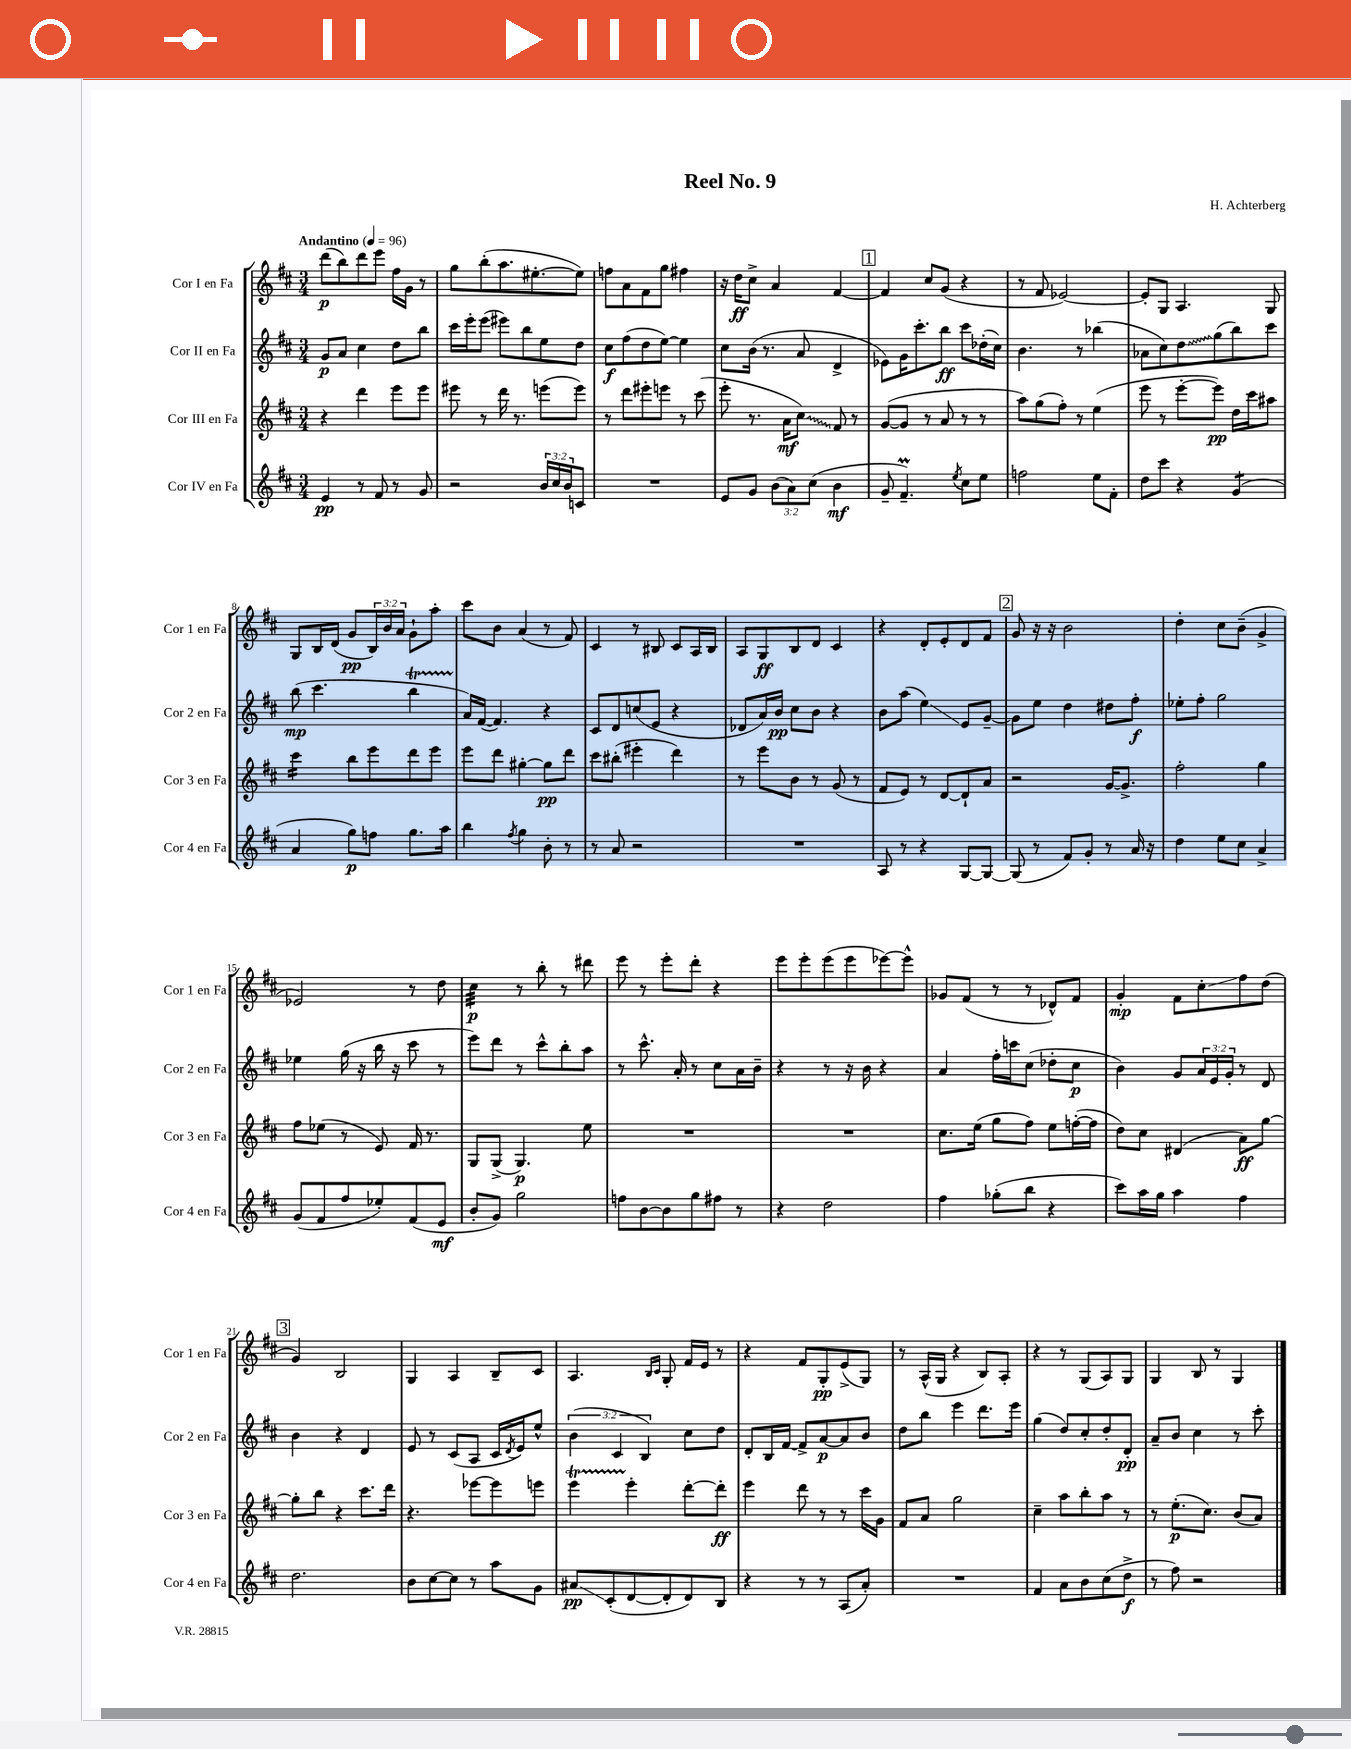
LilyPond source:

\header { title = "Reel No. 9" composer = "H. Achterberg" }
<<
\new StaffGroup <<
\new Staff = "s0" \with { instrumentName = "Cor I en Fa" shortInstrumentName = "Cor 1 en Fa" } {
    \clef treble \key d \major \numericTimeSignature \time 3/4 \override Staff.TupletNumber.text = #tuplet-number::calc-fraction-text \tempo "Andantino" 4 = 96
    d'''8\p( b''8) d'''8 e'''8 fis''16 g'16 r8 |
    g''8 b''8-.( a''8. eis''8.~-. eis''8) |
    f''8 a'8 fis'8 g''8 fis''4 |
    r16 d''16\ff cis''8-> a'4 fis'4~ |
    \mark \markup { \box "1" } fis'4 cis''8 g'8( r4 |
    r8 fis'8 ees'2~) |
    ees'8-. g8 a4. g8 |
    g8 b16 d'16( g'8\pp \tuplet 3/2 { b16) b'16 a'16 } g'8-! a''8-. |
    cis'''8 b'8 a'4( r8 fis'8) |
    cis'4 r8 bis8 cis'8 a16 bis16 |
    a8 g8\ff b8 d'8 cis'4 |
    r4 d'8-. e'8-. d'8 fis'8 |
    \mark \markup { \box "2" } g'8 r16 r16 b'2 |
    d''4-. cis''8 b'8--( g'4-> |
    ees'2) r8 d''8 |
    cis''4:32\p r8 b''8-. r8 dis'''8 |
    e'''8 r8 e'''8-. d'''8-. r4 |
    e'''8 e'''8-. e'''8( e'''8 ees'''8~) ees'''8-^ |
    ges'8 fis'8( r8 r8 des'8-^) fis'8 |
    g'4-.\mp fis'8 cis''8-.\glissando fis''8 d''8( |
    \mark \markup { \box "3" } g'4) b2 |
    g4 a4 b8-- cis'8 |
    a4. \grace { b16 cis'16 } g8-. fis'16 e'16 r8 |
    r4 fis'8 g8-.\pp e'8->( g8) |
    r8 a16-^( g16 r4 b8) a8-. |
    r4 r8 g8( a8) g8 |
    g4 b8 r8 g4 \bar "|." |
}
\new Staff = "s1" \with { instrumentName = "Cor II en Fa" shortInstrumentName = "Cor 2 en Fa" } {
    \clef treble \key d \major \numericTimeSignature \time 3/4 \override Staff.TupletNumber.text = #tuplet-number::calc-fraction-text
    g'8\p a'8 cis''4 d''8 b''8 |
    cis'''16 e'''16-. e'''8( eis'''8) b''8 e''8 d''8 |
    cis''8\f fis''8( d''8 e''8~) e''4 |
    cis''8 b'16( r8. a'8 d'4-> |
    \mark \markup { \box "1" } ees'8) g'16 cis'''8.-. b''8\ff cis'''8 des''16-.( cis''16) |
    b'4. r8 bes''4( |
    aes'8 cis''8) \once \override Glissando.style = #'zigzag d''8\glissando g''8( b''8) cis'''8 |
    b''8\mp( cis'''4. b''4\startTrillSpan |
    a'16\stopTrillSpan) fis'16~( fis'4.) r4 |
    cis'8 d'8 c''8( e'8 r4 |
    des'8 a'16) b'16\pp cis''8 b'8 r4 |
    b'8 a''8( e''4\glissando) e'8 g'8~-- |
    \mark \markup { \box "2" } g'8 e''8 d''4 dis''8 fis''8-.\f |
    ees''8-. fis''8-. g''2 |
    ees''4 g''16( r16 b''16 r16 cis'''8 r8 |
    e'''8) d'''8 r8 cis'''8-^ b''8-. a''8 |
    r8 cis'''8.-^ a'16-. r8 cis''8 a'16 b'16-- |
    r4 r8 r16 b'16 r4 |
    a'4 fis''16-. c'''16 cis''8( des''8-. cis''8\p |
    b'4) g'8 \tuplet 3/2 { a'16 e'16 g'16-. } r8 d'8 |
    \mark \markup { \box "3" } b'4 r4 d'4 |
    e'8 r8 cis'8( a8 cis'16 \acciaccatura { d'8 } e'16) e''8-^ |
    \tuplet 3/2 { b'4( cis'4 b4) } cis''8 d''8 |
    d'8-. b16 fis'16~ fis'8-> a'8~\p a'8 b'8 |
    d''8 b''8 e'''4 d'''8. e'''16 |
    g''4( d''8) cis''8-. d''8-. d'8-.\pp |
    a'8-- b'8 cis''4 r8 cis'''8-. \bar "|." |
}
\new Staff = "s2" \with { instrumentName = "Cor III en Fa" shortInstrumentName = "Cor 3 en Fa" } {
    \clef treble \key d \major \numericTimeSignature \time 3/4
    r4 d'''4 e'''8 e'''8 |
    eis'''8 r8 d'''16 r8. e'''8( e'''8) |
    r8 d'''8 eis'''8-. e'''8 r8 cis'''8( |
    e'''8-. r8. a'16\mf \once \override Glissando.style = #'zigzag cis''8\glissando) fis'8 r8 |
    \mark \markup { \box "1" } g'8~( g'8 r8 a'8 r8 r8 |
    a''8) g''8( fis''8-.) r8 e''4( |
    e'''8 r8 e'''8~-. e'''8\pp) d''16 cis'''16 ais''8 |
    cis'''4:16 b''8 e'''8 d'''8 e'''8 |
    e'''8 d'''8 gis''4~-. gis''8\pp d'''8 |
    cis'''8 bis''8-.( eis'''4-. d'''4) |
    r8 e'''8 b'8 r8 g'8( r8 |
    fis'8 e'8) r8 d'8~ d'8-! a'8 |
    \mark \markup { \box "2" } r2 g'16~ g'8.-> |
    fis''2-. g''4 |
    fis''8 ees''8( r8 e'8) fis'16 r8. |
    g8 g8->( g4.\p) e''8 |
    R2. |
    R2. |
    cis''8. e''16( g''8 fis''8) e''8 f''16~-.( f''16 |
    d''8) cis''8 dis'4( a'8\ff) g''8~ |
    \mark \markup { \box "3" } g''8-. b''8 r4 cis'''8. d'''16 |
    r4. ees'''8~ ees'''8 e'''8 |
    e'''4\startTrillSpan e'''4-.\stopTrillSpan d'''8~-. d'''8-.\ff |
    e'''4 d'''8 r8 r8 cis'''16 g'16 |
    fis'8 a'8 g''2 |
    cis''4-- a''8 b''8-. a''8 r8 |
    r8 e''8.-.\p( cis''8.) b'8( a'8) \bar "|." |
}
\new Staff = "s3" \with { instrumentName = "Cor IV en Fa" shortInstrumentName = "Cor 4 en Fa" } {
    \clef treble \key d \major \numericTimeSignature \time 3/4 \override Staff.TupletNumber.text = #tuplet-number::calc-fraction-text
    e'4\pp r8 fis'8 r8 g'8 |
    r2 \tuplet 3/2 { b'16 cis''16 b'16 } c'8 |
    R2. |
    e'8 g'8 \tuplet 3/2 { b'8( a'8) cis''8( } b'4\mf |
    \mark \markup { \box "1" } g'8-- fis'4.--\prall) \acciaccatura { e''8 } cis''8 e''8 |
    f''2 e''8 fis'8-. |
    d''8 cis'''8 r4 g'4:8( |
    a'4 g''8\p) f''8 g''8. a''16 |
    b''4 \acciaccatura { fis''8 } g''4 b'8-. r8 |
    r8 a'8 r2 |
    R2. |
    a8 r8 r4 g8~ g8~ |
    \mark \markup { \box "2" } g8( r8 fis'8) g'8-. r8 a'16 r16 |
    d''4 e''8 cis''8 a'4-> |
    g'8( fis'8 fis''8 ees''8-.) fis'8( e'8\mf |
    b'8-. g'8) g''2 |
    f''8 b'8~ b'8 g''8 fis''8 r8 |
    r4 d''2 |
    fis''4 ges''8-.( b''8 r4 |
    cis'''8) a''16 g''16 a''4 fis''4 |
    \mark \markup { \box "3" } d''2. |
    b'8 cis''8~ cis''8 r8 a''8 g'8 |
    ais'8\glissando\pp cis'8-.( d'8~ d'8-. d'8) b8 |
    r4 r8 r8 a8( a'8-.) |
    R2. |
    fis'4 a'8 b'8 cis''8( d''8->\f |
    r8 fis''8) r2 \bar "|." |
}
>>
>>
